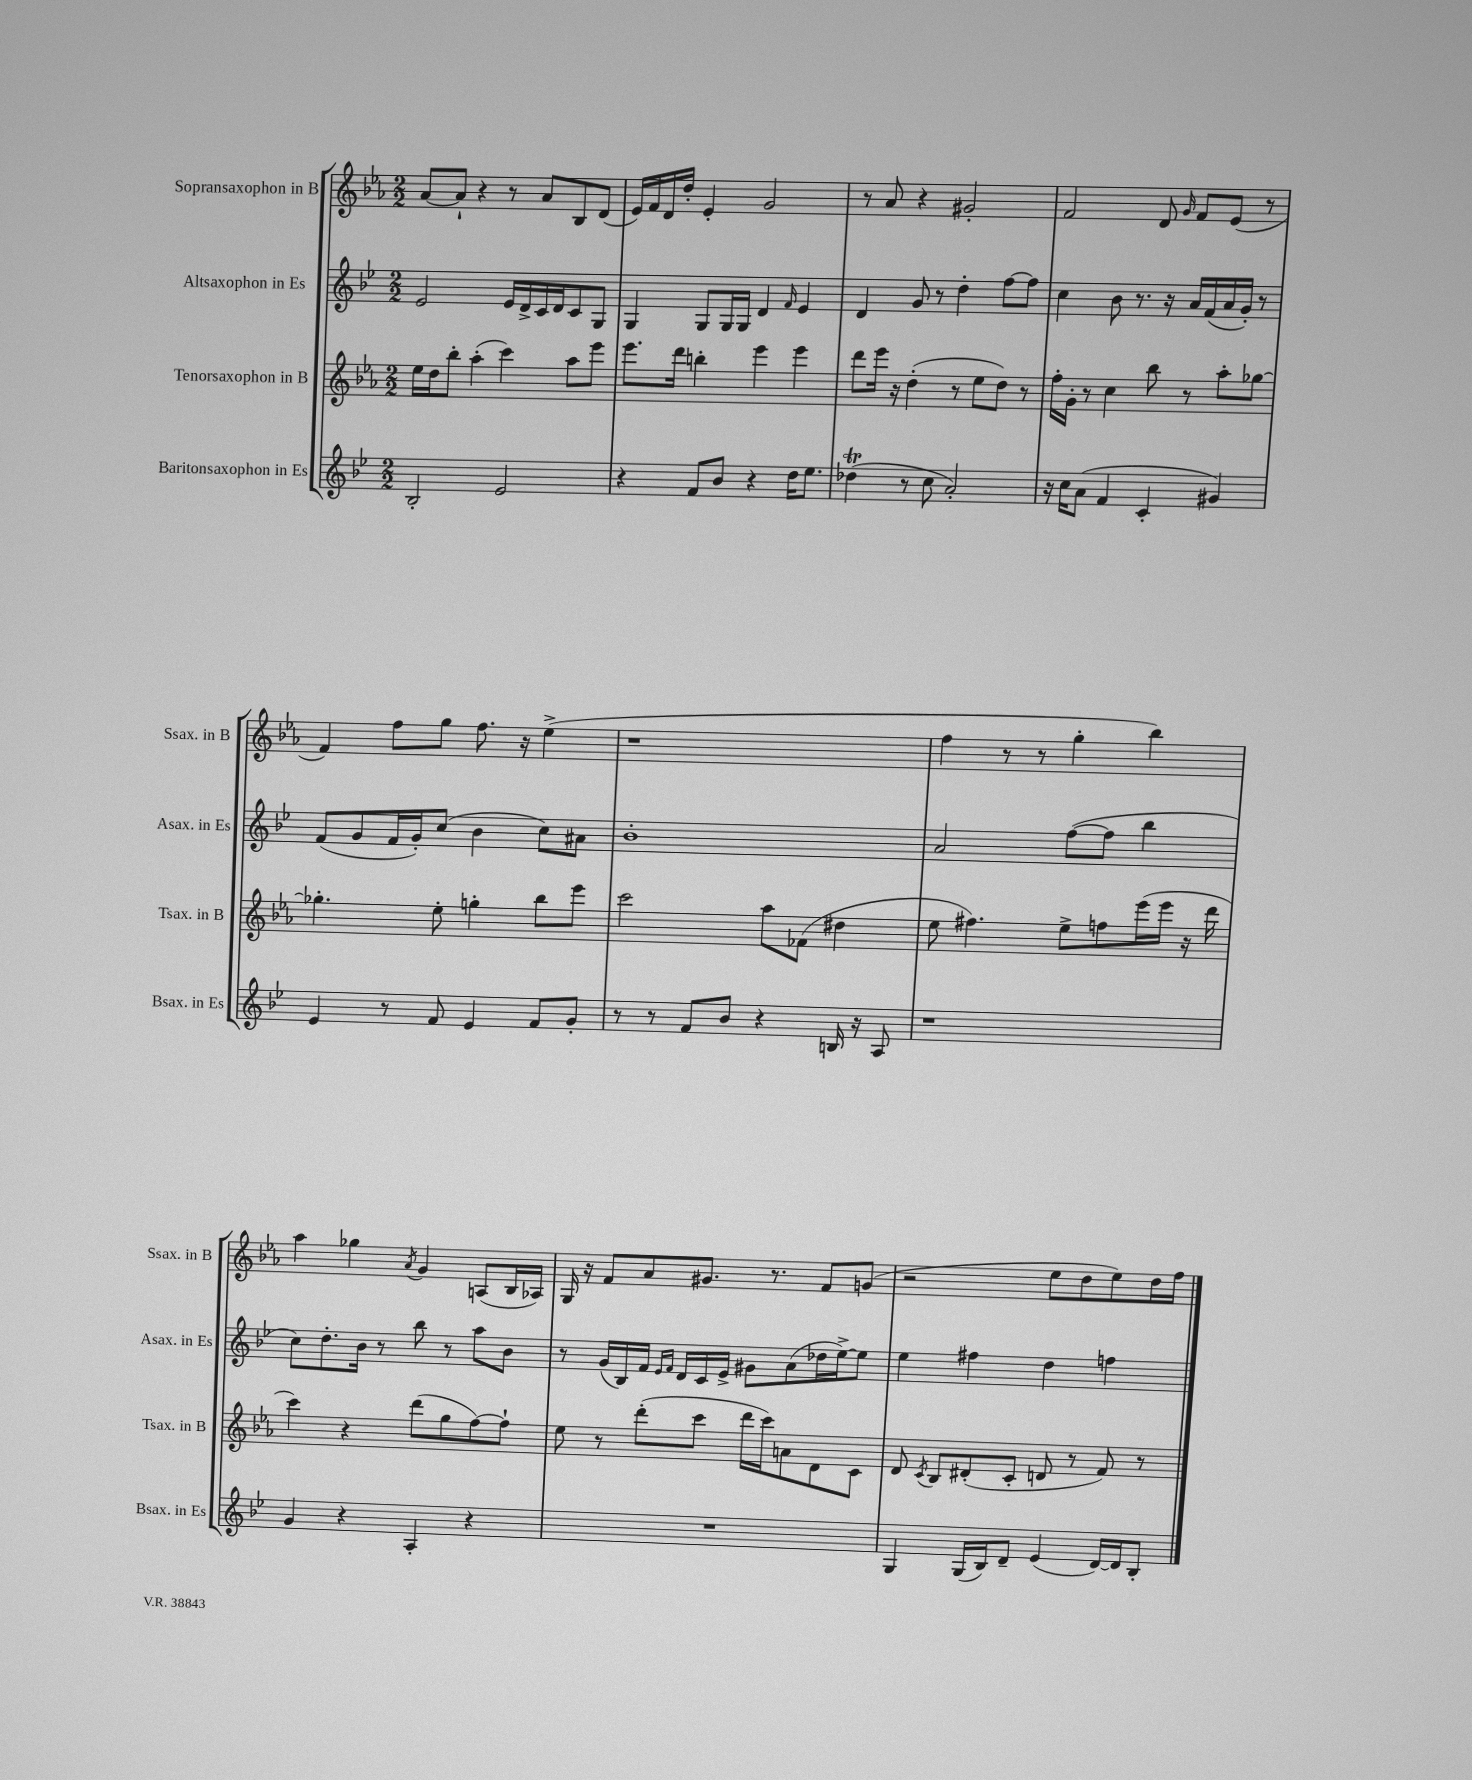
<<
\new StaffGroup <<
\new Staff = "s0" \with { instrumentName = "Sopransaxophon in B" shortInstrumentName = "Ssax. in B" } {
    \clef treble \key ees \major \numericTimeSignature \time 2/2
    \autoBeamOff aes'8[~ aes'8]-! r4 r8 aes'8[ bes8 d'8]( |
    ees'16[) f'16 d'16 d''16]-. ees'4-. g'2 |
    r8 aes'8 r4 gis'2-. |
    f'2 d'8 \grace { g'16 } f'8[ ees'8]( r8 |
    f'4) f''8[ g''8] f''8. r16 ees''4->( |
    r1 |
    f''4 r8 r8 g''4-. bes''4) |
    aes''4 ges''4 \acciaccatura { aes'8 } g'4 a8[( bes16 aes16]) |
    g16 r16 f'8[ aes'8 gis'8.] r8. f'8[ g'8]( |
    r2 ees''8[ d''8 ees''8) d''16 f''16] \bar "|." |
}
\new Staff = "s1" \with { instrumentName = "Altsaxophon in Es" shortInstrumentName = "Asax. in Es" } {
    \clef treble \key bes \major \numericTimeSignature \time 2/2
    \autoBeamOff ees'2 ees'16[ d'16-> c'16 d'16 c'8 g8] |
    g4 g8[ g16 g16] d'4 \grace { f'16 } ees'4 |
    d'4 g'8 r8 d''4-. f''8[~ f''8] |
    c''4 bes'8 r8. r16 a'16[ f'16( a'16 g'16]-.) r8 |
    f'8[( g'8 f'16 g'16-.) c''8]( bes'4 c''8[) ais'8] |
    bes'1-. |
    a'2 f''8[~( f''8] bes''4 |
    c''8[) d''8.-. bes'16] r8 bes''8 r8 a''8[ bes'8] |
    r8 g'16[( bes16) f'16] \grace { ees'16[ f'16] } d'16[ c'16 ees'16]-> gis'8[ a'8( des''16 ees''16~->) ees''8] |
    ees''4 fis''4 d''4 f''4 \bar "|." |
}
\new Staff = "s2" \with { instrumentName = "Tenorsaxophon in B" shortInstrumentName = "Tsax. in B" } {
    \clef treble \key ees \major \numericTimeSignature \time 2/2
    \autoBeamOff ees''16[ d''16 bes''8]-. aes''4-.( c'''4) aes''8[ ees'''8] |
    ees'''8.[ d'''16] b''4-. ees'''4 ees'''4 |
    d'''8[ ees'''16] r16 d''4-.( r8 ees''8[ d''8]) r8 |
    f''16[-. g'16]-. r8 c''4 bes''8 r8 aes''8[-. ges''8]~ |
    ges''4.-. ees''8-. g''4-. bes''8[ ees'''8] |
    c'''2 aes''8[ fes'8]( dis''4 |
    ees''8 fis''4.) ees''8[-> f''8 ees'''16( ees'''16] r16 d'''16 |
    c'''4) r4 d'''8[( g''8 f''8~) f''8]-! |
    ees''8 r8 d'''8[-.( c'''8] d'''16[ c'''16) a'8 d'8 c'8] |
    d'8 \acciaccatura { c'8 } bes8[ dis'8-.( c'8]-. d'8 r8 f'8) r8 \bar "|." |
}
\new Staff = "s3" \with { instrumentName = "Baritonsaxophon in Es" shortInstrumentName = "Bsax. in Es" } {
    \clef treble \key bes \major \numericTimeSignature \time 2/2
    \autoBeamOff bes2-. ees'2 |
    r4 f'8[ bes'8] r4 d''16[ ees''8.] |
    des''4\trill( r8 c''8 a'2-.) |
    r16 c''16[ a'8]( f'4 c'4-. gis'4) |
    ees'4 r8 f'8 ees'4 f'8[ g'8]-. |
    r8 r8 f'8[ bes'8] r4 b16 r16 a8 |
    r1 |
    g'4 r4 a4-. r4 |
    R1 |
    g4 g16[( bes16) d'8]-- ees'4( d'16[~) d'16 bes8]-. \bar "|." |
}
>>
>>
\layout { \context { \Score \remove "Bar_number_engraver" } }
